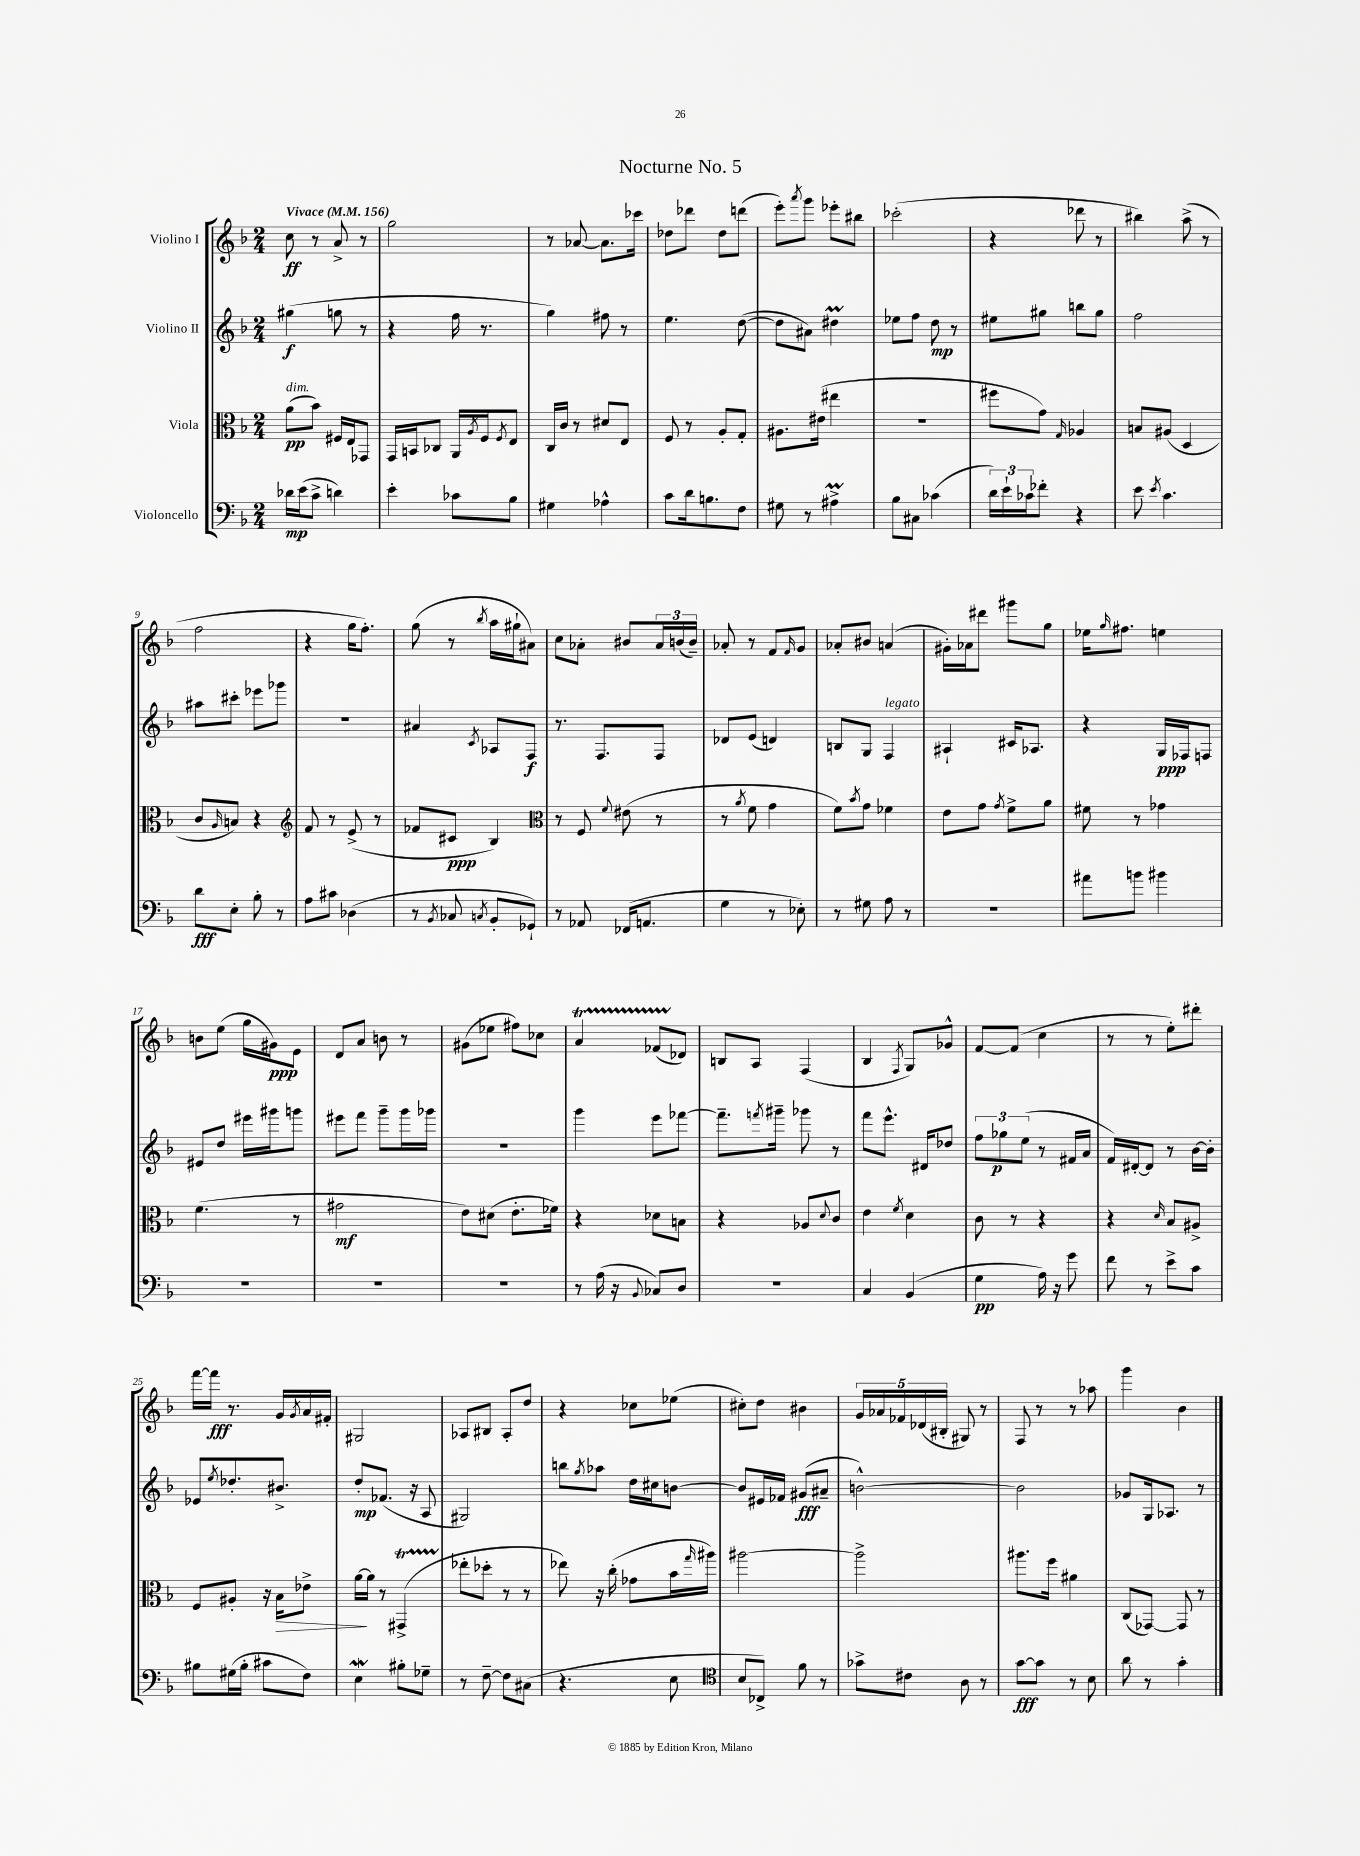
\header { title = "Nocturne No. 5" }
<<
\new StaffGroup <<
\new Staff = "s0" \with { instrumentName = "Violino I" } {
    \clef treble \key f \major \numericTimeSignature \time 2/4 \tempo "Vivace" 4 = 156
    c''8\ff r8 a'8-> r8 |
    g''2 |
    r8 aes'8~ aes'8. ces'''16 |
    des''8 des'''8 des''8 d'''8( |
    e'''8-.) \acciaccatura { a'''8 } g'''8 ees'''8-. bis''8 |
    ces'''2-.( |
    r4 des'''8 r8 |
    bis''4) a''8->( r8 |
    f''2 |
    r4 g''16 f''8.-.) |
    g''8( r8 \acciaccatura { bes''8 } a''16 gis''16-! ais'8) |
    c''8 aes'8-. bis'8 \tuplet 3/2 { aes'16 b'16( b'16--) } |
    aes'8-. r8 f'8 \grace { f'16 } g'8 |
    aes'8-. bis'8 a'4( |
    gis'16-.) aes'16 dis'''8 gis'''8 g''8 |
    ees''16 \grace { g''16 } fis''8. e''4 |
    b'8 e''8( g''16 gis'16\ppp) e'8 |
    d'8 a'8 b'8 r8 |
    gis'8( ees''8 fis''8) ces''8 |
    a'4\startTrillSpan fes'8( des'8\stopTrillSpan) |
    b8 a8 f4( |
    bes4 \acciaccatura { f8 } g8) ges'8-^ |
    f'8~ f'8( c''4 |
    r8 r8 e''8-.) dis'''8-. |
    f'''16~ f'''16\fff r8. g'16 \acciaccatura { g'8 } a'16 fis'16-. |
    gis2 |
    aes8 bis8 aes8-. d''8 |
    r4 ces''8 ees''8( |
    cis''8-.) d''8 bis'4 |
    \tuplet 5/4 { g'16 aes'16 fes'16 des'16( bis16-. } gis8) r8 |
    f8 r8 r8 aes''8 |
    g'''4 bes'4 \bar "|." |
}
\new Staff = "s1" \with { instrumentName = "Violino II" } {
    \clef treble \key f \major \numericTimeSignature \time 2/4
    gis''4\f( g''8 r8 |
    r4 f''16 r8. |
    g''4) fis''8 r8 |
    e''4. d''8~( |
    d''8 ais'8) dis''4\prall |
    ees''8 f''8 d''8\mp r8 |
    eis''8 gis''8 b''8 gis''8 |
    f''2 |
    ais''8 cis'''8-. ees'''8 ges'''8 |
    r2 |
    ais'4 \acciaccatura { c'8 } aes8 f8\f |
    r8. f8. f8 |
    des'8 e'8( d'4) |
    b8 g8 f4^\markup { \italic "legato" } |
    ais4-! cis'16 aes8. |
    r4 g16\ppp fes16 f8 |
    eis'8 d''8 eis'''16 gis'''16 g'''8 |
    eis'''8 f'''8 g'''8-- g'''16 ges'''16 |
    R2 |
    g'''4 e'''8 fes'''8~ |
    fes'''8.-- \acciaccatura { f'''8 } gis'''16-- ges'''8 r8 |
    f'''8 e'''8.-^ dis'16 des''8 |
    \tuplet 3/2 { f''8 ges''8\p e''8( } r8 fis'16 a'16 |
    f'16) dis'16~-. dis'8 r8 bes'16~ bes'16-. |
    ees'8 \acciaccatura { e''8 } des''8.-. bis'8.-> |
    d''8-.\mp fes'8.( r16 a8 |
    gis2) |
    b''8 \acciaccatura { g''8 } aes''8 d''16 cis''16 b'8~ |
    b'8 eis'16 fes'16 gis'8\fff( ais'8-- |
    b'2~-^) |
    b'2 |
    ges'8 g16 aes8. r8 \bar "|." |
}
\new Staff = "s2" \with { instrumentName = "Viola" } {
    \clef alto \key f \major \numericTimeSignature \time 2/4
    a'8\pp^\markup { \italic "dim." }( bes'8) fis16 e16 ges,8 |
    g,16 b,16 ces8 a,16 \acciaccatura { a8 } f16 \acciaccatura { f8 } e8 |
    c16 c'16 r8 dis'8 e8 |
    f8 r8 a8-. g8-. |
    ais8. eis'16( eis''4 |
    r2 |
    fis''8 g'8) \grace { g16 } aes4 |
    b8 ais8( d4 |
    c'8 \grace { a16 } b8) r4 |
    \clef treble f'8 r8 e'8->( r8 |
    fes'8 cis'8\ppp bes4) |
    \clef alto r8 f8 \appoggiatura { f'8 } eis'8( r8 |
    r8 \acciaccatura { a'8 } f'8 g'4 |
    f'8) \acciaccatura { bes'8 } g'8 fes'4 |
    e'8 g'8 \acciaccatura { g'8 } f'8-> a'8 |
    fis'8 r8 ges'4 |
    f'4.( r8 |
    gis'2\mf |
    e'8) dis'8( e'8.-. fes'16) |
    r4 des'8 b8 |
    r4 aes8 \appoggiatura { d'8 } c'8 |
    e'4 \acciaccatura { f'8 } d'4 |
    c'8 r8 r4 |
    r4 \grace { d'16 } bes8 ais8-> |
    f8 ais8-. r16 bes16\> ees'8-> |
    a'16~\! a'16 r8 gis,4->\startTrillSpan( |
    ees''8-.\stopTrillSpan des''8-. r8 r8 |
    ees''8) r16 c''16-.( ges'8 bes'16 \grace { g''16 } ais''16) |
    ais''2~ |
    ais''2-> |
    ais''8. f''16 ais'4 |
    c8( ges,8~) ges,8 r8 \bar "|." |
}
\new Staff = "s3" \with { instrumentName = "Violoncello" } {
    \clef bass \key f \major \numericTimeSignature \time 2/4
    des'16\mp e'16( c'8-> d'4) |
    e'4-. ces'8 bes8 |
    gis4 aes4-^ |
    c'8 d'16 b8. f8 |
    gis8 r8 ais4->\prall |
    bes8 cis8 ces'4( |
    \tuplet 3/2 { d'16) e'16-! ces'16 } fes'8-. r4 |
    e'8 \acciaccatura { e'8 } c'4. |
    d'8\fff e8-. bes8-. r8 |
    a8 cis'8 des4( |
    r8 \acciaccatura { bes,8 } ces8 \acciaccatura { c8 } bes,8-. ges,8-!) |
    r8 aes,8 fes,16( a,8. |
    g4 r8 ees8-.) |
    r8 gis8 a8 r8 |
    R2 |
    ais'8 b'8 bis'4 |
    R2 |
    R2 |
    R2 |
    r8 a16( r16 \appoggiatura { bes,8 } ces8) d8 |
    R2 |
    c4 bes,4( |
    g4\pp a16) r16 g'8 |
    f'8 r8 e'8-> c'8 |
    bis8 gis16( bis16-. cis'8 f8) |
    e4\mordent bis8-. ges8-- |
    r8 f8~-- f8 cis8( |
    r4. e8 |
    \clef tenor bes8 ces8->) f'8 r8 |
    ges'8-> cis'8 a8 r8 |
    g'8~\fff g'8 r8 bes8 |
    a'8 r8 g'4-. \bar "|." |
}
>>
>>
